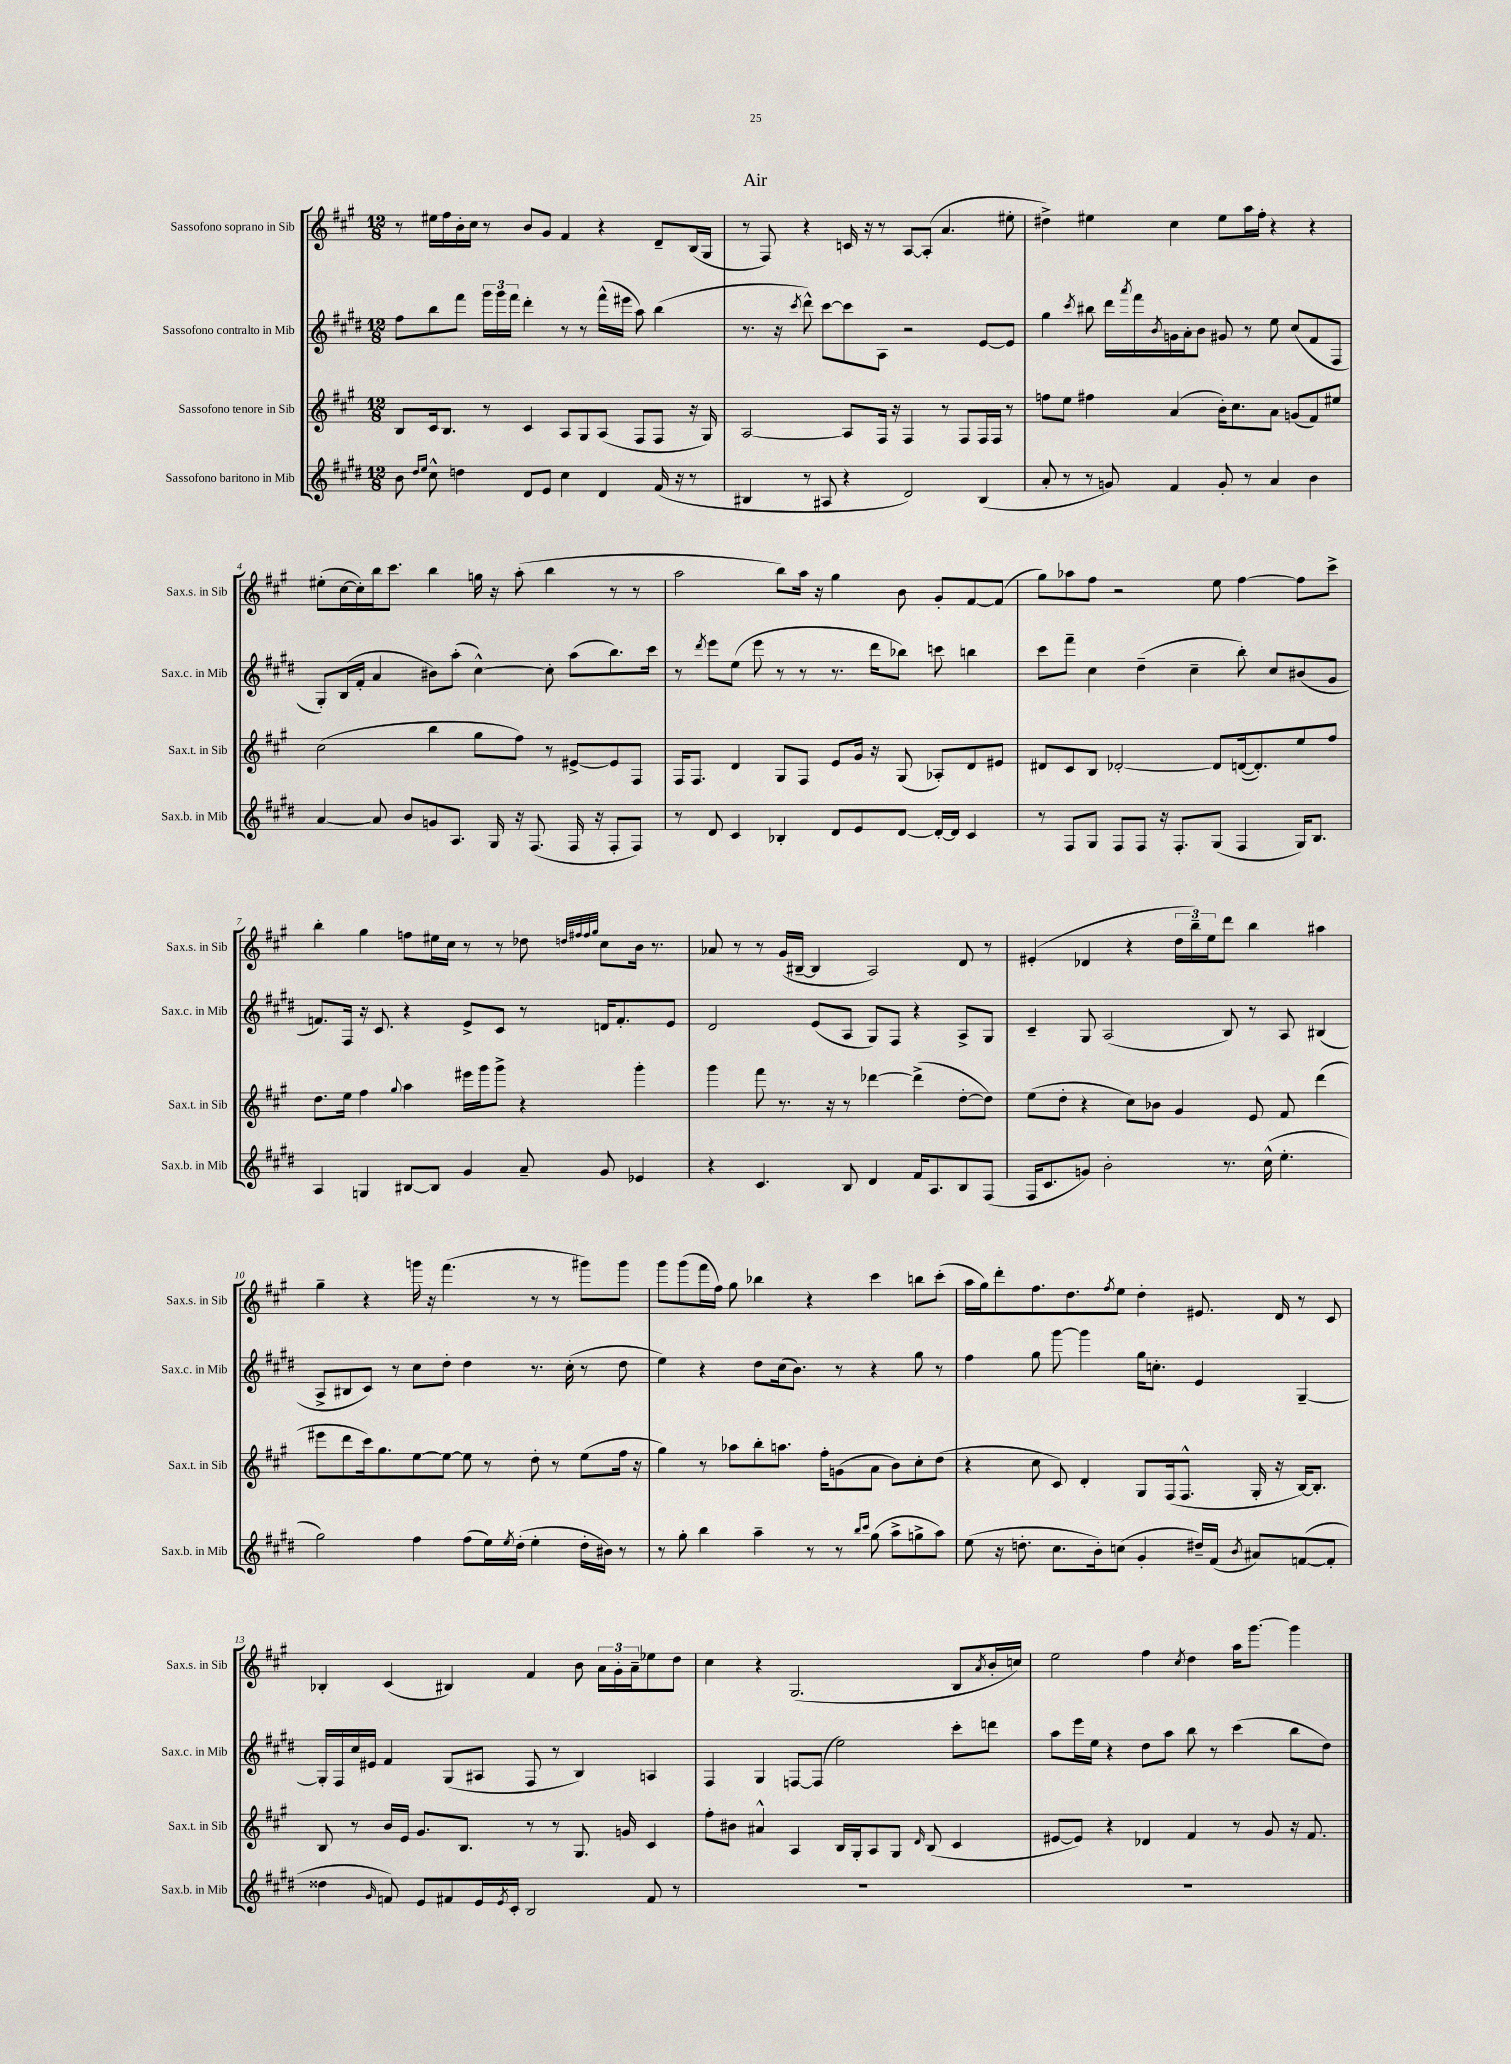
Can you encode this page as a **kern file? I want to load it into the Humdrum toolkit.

**kern	**kern	**kern	**kern
*staff4	*staff3	*staff2	*staff1
*clefG2	*clefG2	*clefG2	*clefG2
*k[f#c#g#d#]	*k[f#c#g#]	*k[f#c#g#d#]	*k[f#c#g#]
*M12/8	*M12/8	*M12/8	*M12/8
8b\	8B/L	8ff#\L	8r
16qqdd#/LL	.	.	.
16qqee/JJ	.	.	.
8cc#^^\	16c#/k	8bb\	16ee#\LL
.	8.B/J	.	16ff#\
4dd\	.	8fff#\J	16b'\
.	.	.	16cc#\JJ
.	8r	24ggg#\LL	8r
.	.	24ggg#\	.
.	.	24fff#\JJ	.
8d#/L	4c#/	4ddd#'\	8b/L
8e/J	.	.	8g#/J
4cc#\	8A/L	8r	4f#/
.	8G#/	8r	.
4d#/	(8A/J	(16fff#^^\LL	4r
.	.	16eee#\JJ	.
.	8F#/L	8aa\)	.
(16f#/	8F#/J	(4bb\	8d~/L
16r	.	.	.
8r	16r	.	(16B/L
.	16G#/)	.	16G#/JJ
=	=	=	=
4B#/	[2A/	8.r	8r
.	.	.	8F#/)
.	.	16r	.
.	.	8qccc#/	.
8r	.	8ddd#^^\)	4r
8A#/	.	[8ccc#\L	.
4r	8A/]L	8ccc#\]	16c/
.	.	.	16r
.	16F#/Jk	8A\J	8r
.	16r	.	.
2d#/)	4F#/	2r	[8A/L
.	.	.	(8A'/]J
.	8r	.	4.a/
.	8F#/L	.	.
(4B#/	16F#/L	[8e/L	.
.	16F#/JJ	.	.
.	8r	8e/]J	8ee#'\
=	=	=	=
8a'/	8ff\L	4gg#\	4dd#^\)
8r	8ee\J	.	.
.	.	8qccc#/	.
8r	4ff#\	8bb#\	4ee#\
8g/)	.	16ddd#\LL	.
.	.	8qaaa/	.
.	.	16fff#\	.
.	.	8qb/	.
4f#/	(4a/	16g\	4cc#\
.	.	16a'\J	.
.	.	8b\J	.
8g'/	16b'\LK)	8g#/	8ee#\L
.	8.cc#\	.	.
8r	.	8r	16aa\L
.	.	.	16ff#'\JJ
4a/	8a\J	8ee\	4r
.	(8g/L	(8cc#/L	.
4b\	8f#/)	8f#/	4r
.	8ee#/J	8F#/J	.
=	=	=	=
[4a/	(2cc#\	8G#'/L)	(8ee#'\L
.	.	(16B/L	[16cc#\L
.	.	16f#'/JJ	16cc#'\])
8a/]	.	4a/	16bb\J
.	.	.	8.ccc#\J
8b/L	.	.	.
8g/	4bb\	8b#\L)	4bb\
8.A/J	.	(8aa'\J	.
.	8gg#\L	[4cc#^^\)	16gg\
16G#/	.	.	16r
16r	8ff#\J)	.	(8aa'\
(8.F#/	.	.	.
.	8r	8cc#'\]	4bb\
16F#/	[8e#^/L	(8aa\L	.
16r	.	.	.
8F#'/L	8e#/]	8.bb\)	8r
8F#/J)	8F#/J	.	8r
.	.	16ccc#\Jk	.
=	=	=	=
8r	16F#/LK	8r	2aa\
.	8.F#/J	.	.
.	.	8qddd#/	.
8d#/	.	8eee\L	.
4c#/	4d/	(8ee\J	.
.	.	8eee\	.
4B-'/	8G#/L	8r	8bb\L)
.	8F#/J	8r	16aa\Jk
.	.	.	16r
8d#/L	8e/L	8.r	4gg#\
8e/	16g#/Jk	.	.
.	16r	16ddd#\LK	.
[8d#/J	(8G#/	8bb-\J)	8b\
16d#'/_LL	8A-'/L)	8ccc\	8g#'/L
16d#/]JJ	.	.	.
4c#/	8d/	4bb\	[8f#/
.	8e#/J	.	(8f#/]J
=	=	=	=
8r	8d#/L	8ccc#\L	8gg#\L)
8F#/L	8c#/	8fff#~\J	8aa-\
8G#/J	8B/J	4cc#\	8ff#\J
8F#/L	[2d-'/	.	2r
8F#/J	.	(4dd#~\	.
16r	.	.	.
8.F#'/L	.	.	.
.	.	4cc#~\	.
(8G#/J	8d-/]L	.	8ee\
4F#/	([16d/k	8bb'\)	[4ff#\
.	8.d'/])	.	.
.	.	8cc#/L	.
16G#/LK)	8ee/	(8b#/	8ff#\]L
8.B/J	.	.	.
.	8ff#/J	8g#/J	8ccc#^\J
=	=	=	=
4A/	8.dd\L	8.f/L)	4bb'\
.	16ee\Jk	16F#/Jk	.
4G/	4ff#\	16r	4gg#\
.	.	8.c#/	.
.	8qqgg#/	.	.
[8B#/L	4aa\	4r	8ff\L
8B#/]J	.	.	16ee#\L
.	.	.	16cc#\JJ
4g#/	16eee#\LL	8e^/L	8r
.	16ggg#\J	.	.
.	8ggg#^\J	8c#/J	8r
8a~/	4r	8r	8dd-\
.	.	.	32qqdd/LLL
.	.	.	32qqff#/
.	.	.	32qqff#/
.	.	.	32qqgg#/JJJ
8g#/	.	16d/LK	8cc#\L
.	.	8.f'/	.
4e-/	4ggg#'\	.	16b\Jk
.	.	.	8.r
.	.	8e/J	.
=	=	=	=
4r	4ggg#\	2d#/	8a-/
.	.	.	8r
4.c#/	8fff#\	.	8r
.	8.r	.	(16g#/LL
.	.	.	[16B#~/JJ
.	.	(8e/L	4B#/]
.	16r	.	.
8B/	8r	8A/J	.
4d#/	[4ddd-\	8G#/L)	2A/)
.	.	8F#/J	.
16f#/LK	(4ddd-^\]	4r	.
8.A/	.	.	.
8B/	[8dd'\L	8A^/L	8d/
(8F#/J	8dd\]J)	8G#/J	8r
=	=	=	=
16F#/LK	(8ee\L	4c#~/	(4e#'/
8.c#/	.	.	.
.	8dd'\J	.	.
8g/J)	4r	8G#/	4d-/
2b'\	.	(2A/	.
.	8cc#\L)	.	4r
.	8b-\J	.	.
.	4g#/	.	24dd\LL
.	.	.	24bb~\)
.	.	.	24ee\J
8.r	.	8B/)	8ddd\J
.	8e/	8r	4bb\
(16cc#^^\	.	.	.
4.ee'\	8f#/	8A/	.
.	(4ddd\	(4B#/	4aa#\
=	=	=	=
2gg#\)	8eee#\L	8A^/L	4gg#~\
.	8ddd\	8B#/	.
.	16ccc#\k)	8c#/J)	4r
.	8.gg#\	.	.
.	.	8r	.
4ff#\	[8ee\	8cc#\L	16ggg\
.	.	.	16r
.	8ee\_J	8dd#'\J	(4.fff#\
(8ff#\L	8ee\]	4dd#\	.
16ee\L)	8r	.	.
8qee/	.	.	.
(16dd#'\JJ	.	.	.
4ee'\	8dd'\	8.r	8r
.	8r	.	8r
.	.	(16cc#'\	.
16dd#'\LL	(8ee\L	8r	8ggg#\L)
16b#\JJ)	.	.	.
8r	16ff#\Jk	8dd#\	8ggg#\J
.	16r	.	.
=	=	=	=
8r	4gg#\)	4ee\)	8ggg#\L
8gg#'\	.	.	(8ggg#\
4bb\	8r	4r	16fff#\L
.	.	.	16ff#\JJ)
.	8aa-\L	.	8gg#\
4aa~\	8bb'\	8dd#\L	4bb-\
.	8.aa\J	(16cc#\k	.
.	.	8.b\J)	.
8r	.	.	4r
.	16ff#'\LK	.	.
8r	(8g\	8r	.
16qqbb/LL	.	.	.
16qqccc#/JJ	.	.	.
(8gg#\	8a\J	4r	4ccc#\
8aa^\L	8b\L)	.	.
8gg^\	8cc#'\	8gg#\	8bb\L
8aa\J)	(8dd\J	8r	(8ccc#'\J
=	=	=	=
(8ee\	4r	4ff#\	16aa\LL
.	.	.	16gg#\J)
16r	.	.	8ddd'\
8.dd'\	.	.	.
.	8cc#\	8gg#\	8.ff#\
8.cc#\L	8c#/)	[8ggg#\	.
.	.	.	8.dd\
.	4d'/	4ggg#\]	.
16b'\k)	.	.	.
.	.	.	8qff#/
(8cc\J	.	.	8ee\J
4g#'/	8G#/L	16gg#\LK	4dd'\
.	.	8.cc'\J	.
.	(16F#/k	.	.
.	8.F#^^/J	.	.
16dd#~/LL)	.	4e/	8.e#/
(16f#/JJ	.	.	.
8qb/	.	.	.
8a#/L)	16G#'/	.	.
.	16r	.	16d/
([8f/	[16B/LK)	[4G#~/	8r
.	8.B'/]J	.	.
8f'/]J	.	.	8c#/
=	=	=	=
4dd##\	8B/	16G#'/]LL	4B-'/
.	.	16F#/	.
.	8r	16cc#/	.
.	.	16e#/JJ	.
16qqg#/	.	.	.
8f/)	16b/LL	4f#/	(4c#/
.	16e/JJ	.	.
8e/L	8.g#/L	.	.
8f#/	.	(8G#/L	4B#/)
.	8.B/J	.	.
16e/L	.	8A#/J	.
8qe/	.	.	.
16c#'/JJ	.	.	.
2B/	8r	8F#/	4f#/
.	8r	8r	.
.	8.G#/	4B/)	8b\
.	.	.	24a\LL
.	.	.	24g#'\
.	16g/	.	.
.	.	.	24a~\J
8f#/	4c#/	4A/	8ee-\
8r	.	.	8dd\J
=	=	=	=
1.r	8ff#'\L	4F#/	4cc#\
.	8b#\J	.	.
.	4a#^^/	4G#/	4r
.	4A/	[8F/L	(2.G#/
.	.	(8F/]J	.
.	16B/LL	2ee\)	.
.	16G#'/J	.	.
.	8A/	.	.
.	8G#/J	.	.
.	16qqd/	.	.
.	(8B/	.	.
.	4c#/	8ccc#'\L	8B/L
.	.	.	8qa/
.	.	8ddd\J	16b'/L
.	.	.	16cc/JJ)
=	=	=	=
1.r	[8e#/L	8aa\L	2ee\
.	8e#/]J)	16eee\L	.
.	.	16ee\JJ	.
.	4r	4r	.
.	4d-/	8dd#\L	4ff#\
.	.	8aa\J	.
.	.	.	8qcc#/
.	4f#/	8bb\	4dd\
.	.	8r	.
.	8r	(4ccc#\	16aa\LK
.	.	.	[8.ggg#\J
.	8g#/	.	.
.	16r	8bb\L	4ggg#\]
.	8.f#/	.	.
.	.	8dd#\J)	.
==	==	==	==
*-	*-	*-	*-
